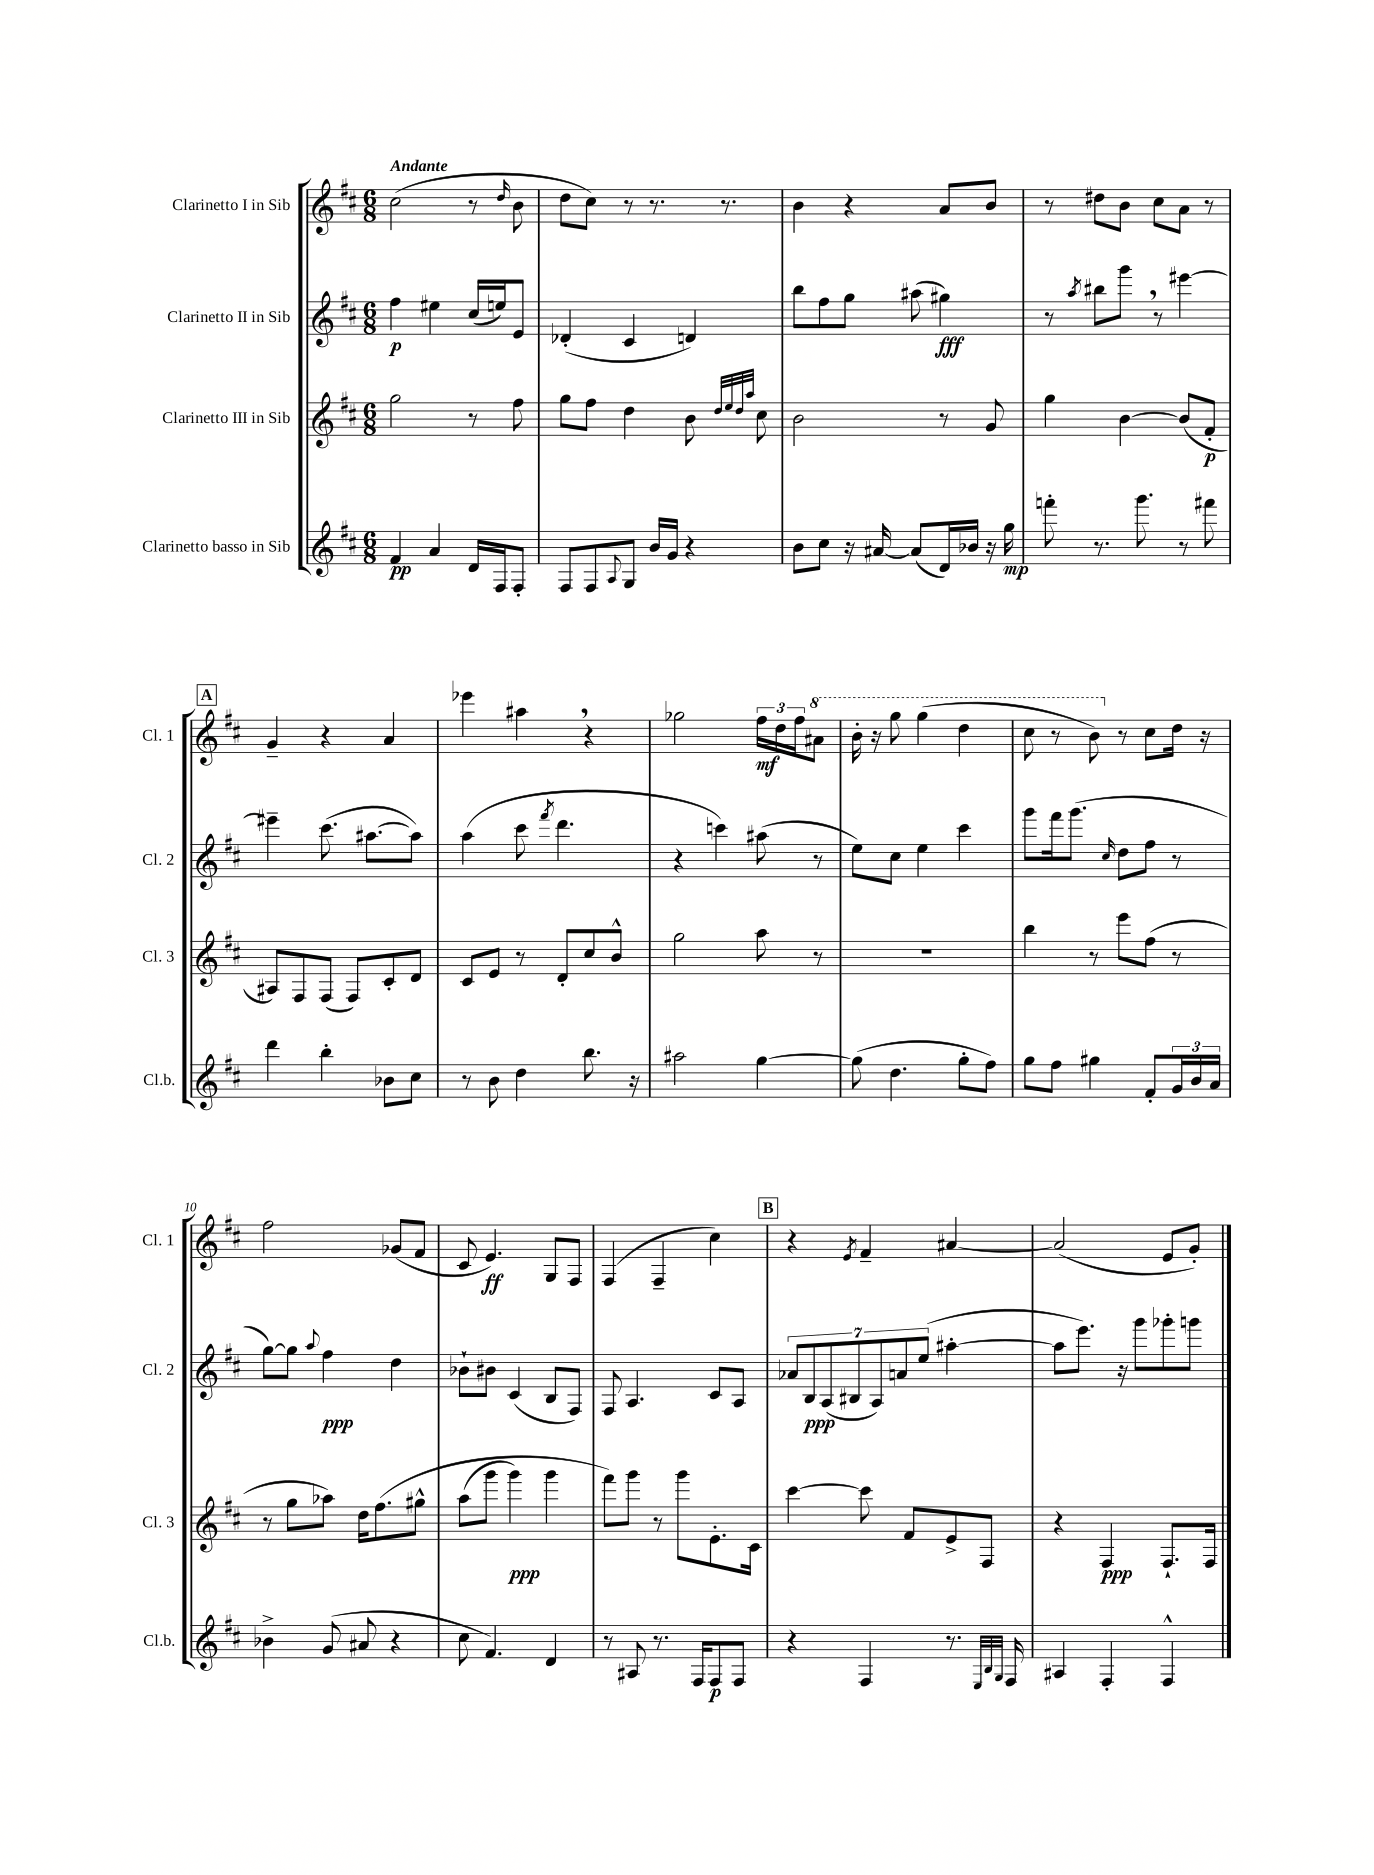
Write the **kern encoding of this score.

**kern	**dynam	**kern	**dynam	**kern	**dynam	**kern	**dynam
*part4	*part4	*part3	*part3	*part2	*part2	*part1	*part1
*staff4	*staff4	*staff3	*staff3	*staff2	*staff2	*staff1	*staff1
*I"Clarinetto basso in Sib	*	*I"Clarinetto III in Sib	*	*I"Clarinetto II in Sib	*	*I"Clarinetto I in Sib	*
*I'Cl.b.	*	*I'Cl. 3	*	*I'Cl. 2	*	*I'Cl. 1	*
*clefG2	*	*clefG2	*	*clefG2	*	*clefG2	*
*k[f#c#]	*	*k[f#c#]	*	*k[f#c#]	*	*k[f#c#]	*
*M6/8	*	*M6/8	*	*M6/8	*	*M6/8	*
=1	=1	=1	=1	=1	=1	=1	=1
!	!	!	!	!	!	!LO:TX:a:B:t=Andante	!
4f#/	pp	2gg\	.	4ff#\	p	(2cc#\	.
4a/	.	.	.	4ee#X\	.	.	.
16d/LL	.	8r	.	(16cc#/LL	.	8r	.
16F#/J	.	.	.	16een/J)	.	.	.
.	.	.	.	.	.	16qqdd/	.
8F#'/J	.	8ff#\	.	8e/J	.	8b\	.
=2	=2	=2	=2	=2	=2	=2	=2
8F#/L	.	8gg\L	.	(4d-X'/	.	8dd\L	.
8F#/	.	8ff#\J	.	.	.	8cc#\J)	.
8qqA/	.	.	.	.	.	.	.
8G/J	.	4dd\	.	4c#/	.	8r	.
16b/LL	.	.	.	.	.	8.r	.
16g/JJ	.	.	.	.	.	.	.
4r	.	8b\	.	4dn/)	.	.	.
.	.	.	.	.	.	8.r	.
.	.	32qqdd/LLL	.	.	.	.	.
.	.	32qqee/	.	.	.	.	.
.	.	32qqdd/	.	.	.	.	.
.	.	32qqaa/JJJ	.	.	.	.	.
.	.	8cc#\	.	.	.	.	.
=3	=3	=3	=3	=3	=3	=3	=3
8b\L	.	2b\	.	8bb\L	.	4b\	.
8cc#\J	.	.	.	8ff#\	.	.	.
16r	.	.	.	8gg\J	.	4r	.
[16a#X/	.	.	.	.	.	.	.
(8a#/L]	.	.	.	(8aa#X\	.	.	.
16d/L)	.	8r	.	4gg#X\)	fff	8a/L	.
16b-X/JJ	.	.	.	.	.	.	.
16r	.	8g/	.	.	.	8b/J	.
16gg\	mp	.	.	.	.	.	.
=4	=4	=4	=4	=4	=4	=4	=4
8fffn'\	.	4gg\	.	8r	.	8r	.
.	.	.	.	8qaa/	.	.	.
8.r	.	.	.	8bb#X\L	.	8dd#X\L	.
.	.	[4b\	.	8ggg,\J	.	8b\J	.
8.ggg\	.	.	.	.	.	.	.
.	.	.	.	8r	.	8cc#\L	.
8r	.	(8b/L]	.	[4eee#X\	.	8a\J	.
8fff#X\	.	8f#'/J	p	.	.	8r	.
!!LO:LB:g=z
!!LO:REH:place=s1:t=A
=5	=5	=5	=5	=5	=5	=5	=5
4ddd\	.	8A#X/L)	.	4eee#X~\]	.	4g~/	.
.	.	8F#/	.	.	.	.	.
4bb'\	.	(8F#/J	.	(8.ccc#\	.	4r	.
.	.	8F#/L)	.	.	.	.	.
.	.	.	.	[8.aa#X\L	.	.	.
8b-X\L	.	8c#'/	.	.	.	4a/	.
8cc#\J	.	8d/J	.	8aa#\J])	.	.	.
=6	=6	=6	=6	=6	=6	=6	=6
8r	.	8c#/L	.	(4aa\	.	4eee-X\	.
8b\	.	8e/J	.	.	.	.	.
4dd\	.	8r	.	8ccc#\	.	4aa#X,\	.
.	.	.	.	8qfff#/	.	.	.
.	.	8d'/L	.	4.ddd\	.	.	.
8.bb\	.	8cc#/	.	.	.	4r	.
.	.	8b^^/J	.	.	.	.	.
16r	.	.	.	.	.	.	.
=7	=7	=7	=7	=7	=7	=7	=7
2aa#X\	.	2gg\	.	4r	.	2gg-X\	.
.	.	.	.	4cccn\)	.	.	.
[4gg\	.	8aa\	.	(8aa#X\	.	24ff#\LL	mf
.	.	.	.	.	.	24dd\	.
.	.	.	.	.	.	24ff#\J	.
*	*	*	*	*	*	*8va	*
.	.	8r	.	8r	.	8aa#X\J	.
=8	=8	=8	=8	=8	=8	=8	=8
(8gg\]	.	2.r	.	8ee\L)	.	16bb'\	.
.	.	.	.	.	.	16r	.
4.dd\	.	.	.	8cc#\J	.	8ggg\	.
.	.	.	.	4ee\	.	(4ggg\	.
8gg'\L	.	.	.	4ccc#\	.	4ddd\	.
8ff#\J)	.	.	.	.	.	.	.
=9	=9	=9	=9	=9	=9	=9	=9
8gg\L	.	4bb\	.	8ggg\L	.	8ccc#\	.
8ff#\J	.	.	.	16fff#\k	.	8r	.
.	.	.	.	(8.ggg\J	.	.	.
4gg#X\	.	8r	.	.	.	8bb\)	.
.	.	.	.	16qqcc#/	.	.	.
*	*	*	*	*	*	*X8va	*
.	.	8eee\L	.	8dd\L	.	8r	.
8f#'/L	.	(8ff#\J	.	8ff#\J	.	8cc#\L	.
24g/L	.	8r	.	8r	.	16dd\Jk	.
24b/	.	.	.	.	.	.	.
.	.	.	.	.	.	16r	.
24a/JJ	.	.	.	.	.	.	.
!!LO:LB:g=z
=10	=10	=10	=10	=10	=10	=10	=10
4b-X^\	.	8r	.	[8gg\L)	.	2ff#\	.
.	.	8gg\L	.	8gg\J]	.	.	.
.	.	.	.	8qqaa/	.	.	.
(8g/	.	8aa-X\J)	.	4ff#\	ppp	.	.
8a#X/	.	16dd\KL	.	.	.	.	.
.	.	(8.ff#\	.	.	.	.	.
4r	.	.	.	4dd\	.	(8g-X/L	.
.	.	8gg#X^^\J	.	.	.	8f#/J	.
=11	=11	=11	=11	=11	=11	=11	=11
8cc#\	.	(8aa\L	.	8b-X`\L	.	8c#/	.
4.f#/)	.	8ggg\J	.	8b#X\J	.	4.e/)	ff
.	.	4ggg\)	ppp	(4c#/	.	.	.
4d/	.	4ggg\	.	8B/L	.	8G/L	.
.	.	.	.	8F#/J)	.	8F#/J	.
=12	=12	=12	=12	=12	=12	=12	=12
8r	.	8fff#\L)	.	8F#/	.	(4F#/	.
8A#X/	.	8ggg\J	.	4.A/	.	.	.
8.r	.	8r	.	.	.	4F#~/	.
.	.	8ggg\L	.	.	.	.	.
16F#/KL	.	.	.	.	.	.	.
8F#/	p	8.e'\	.	8c#/L	.	4cc#\)	.
8F#/J	.	.	.	8A/J	.	.	.
.	.	16c#\Jk	.	.	.	.	.
!!LO:REH:place=s1:t=B
=13	=13	=13	=13	=13	=13	=13	=13
4r	.	[4ccc#\	.	14a-X/L	.	4r	.
.	.	.	.	14B/	ppp	.	.
.	.	.	.	(14A/	.	.	.
.	.	.	.	14B#X/	.	.	.
.	.	.	.	.	.	8qe/	.
4F#/	.	8ccc#\]	.	.	.	4f#~/	.
.	.	.	.	14A/)	.	.	.
.	.	.	.	14an/	.	.	.
.	.	8f#/L	.	.	.	.	.
.	.	.	.	(14ee/J	.	.	.
8.r	.	8e^/	.	[4aa#X'\	.	[4a#X/	.
.	.	8F#/J	.	.	.	.	.
32qqE/LLL	.	.	.	.	.	.	.
32qqB/	.	.	.	.	.	.	.
32qqG/JJJ	.	.	.	.	.	.	.
16F#/	.	.	.	.	.	.	.
=14	=14	=14	=14	=14	=14	=14	=14
4A#X/	.	4r	.	8aa#\L]	.	(2a#/]	.
.	.	.	.	8.eee\J)	.	.	.
4F#'/	.	4F#/	ppp	.	.	.	.
.	.	.	.	16r	.	.	.
.	.	.	.	8ggg\L	.	.	.
4F#^^/	.	8.F#`/L	.	8ggg-X'\	.	8e/L	.
.	.	.	.	8gggn\J	.	8g'/J)	.
.	.	16F#/Jk	.	.	.	.	.
==	==	==	==	==	==	==	==
*-	*-	*-	*-	*-	*-	*-	*-
